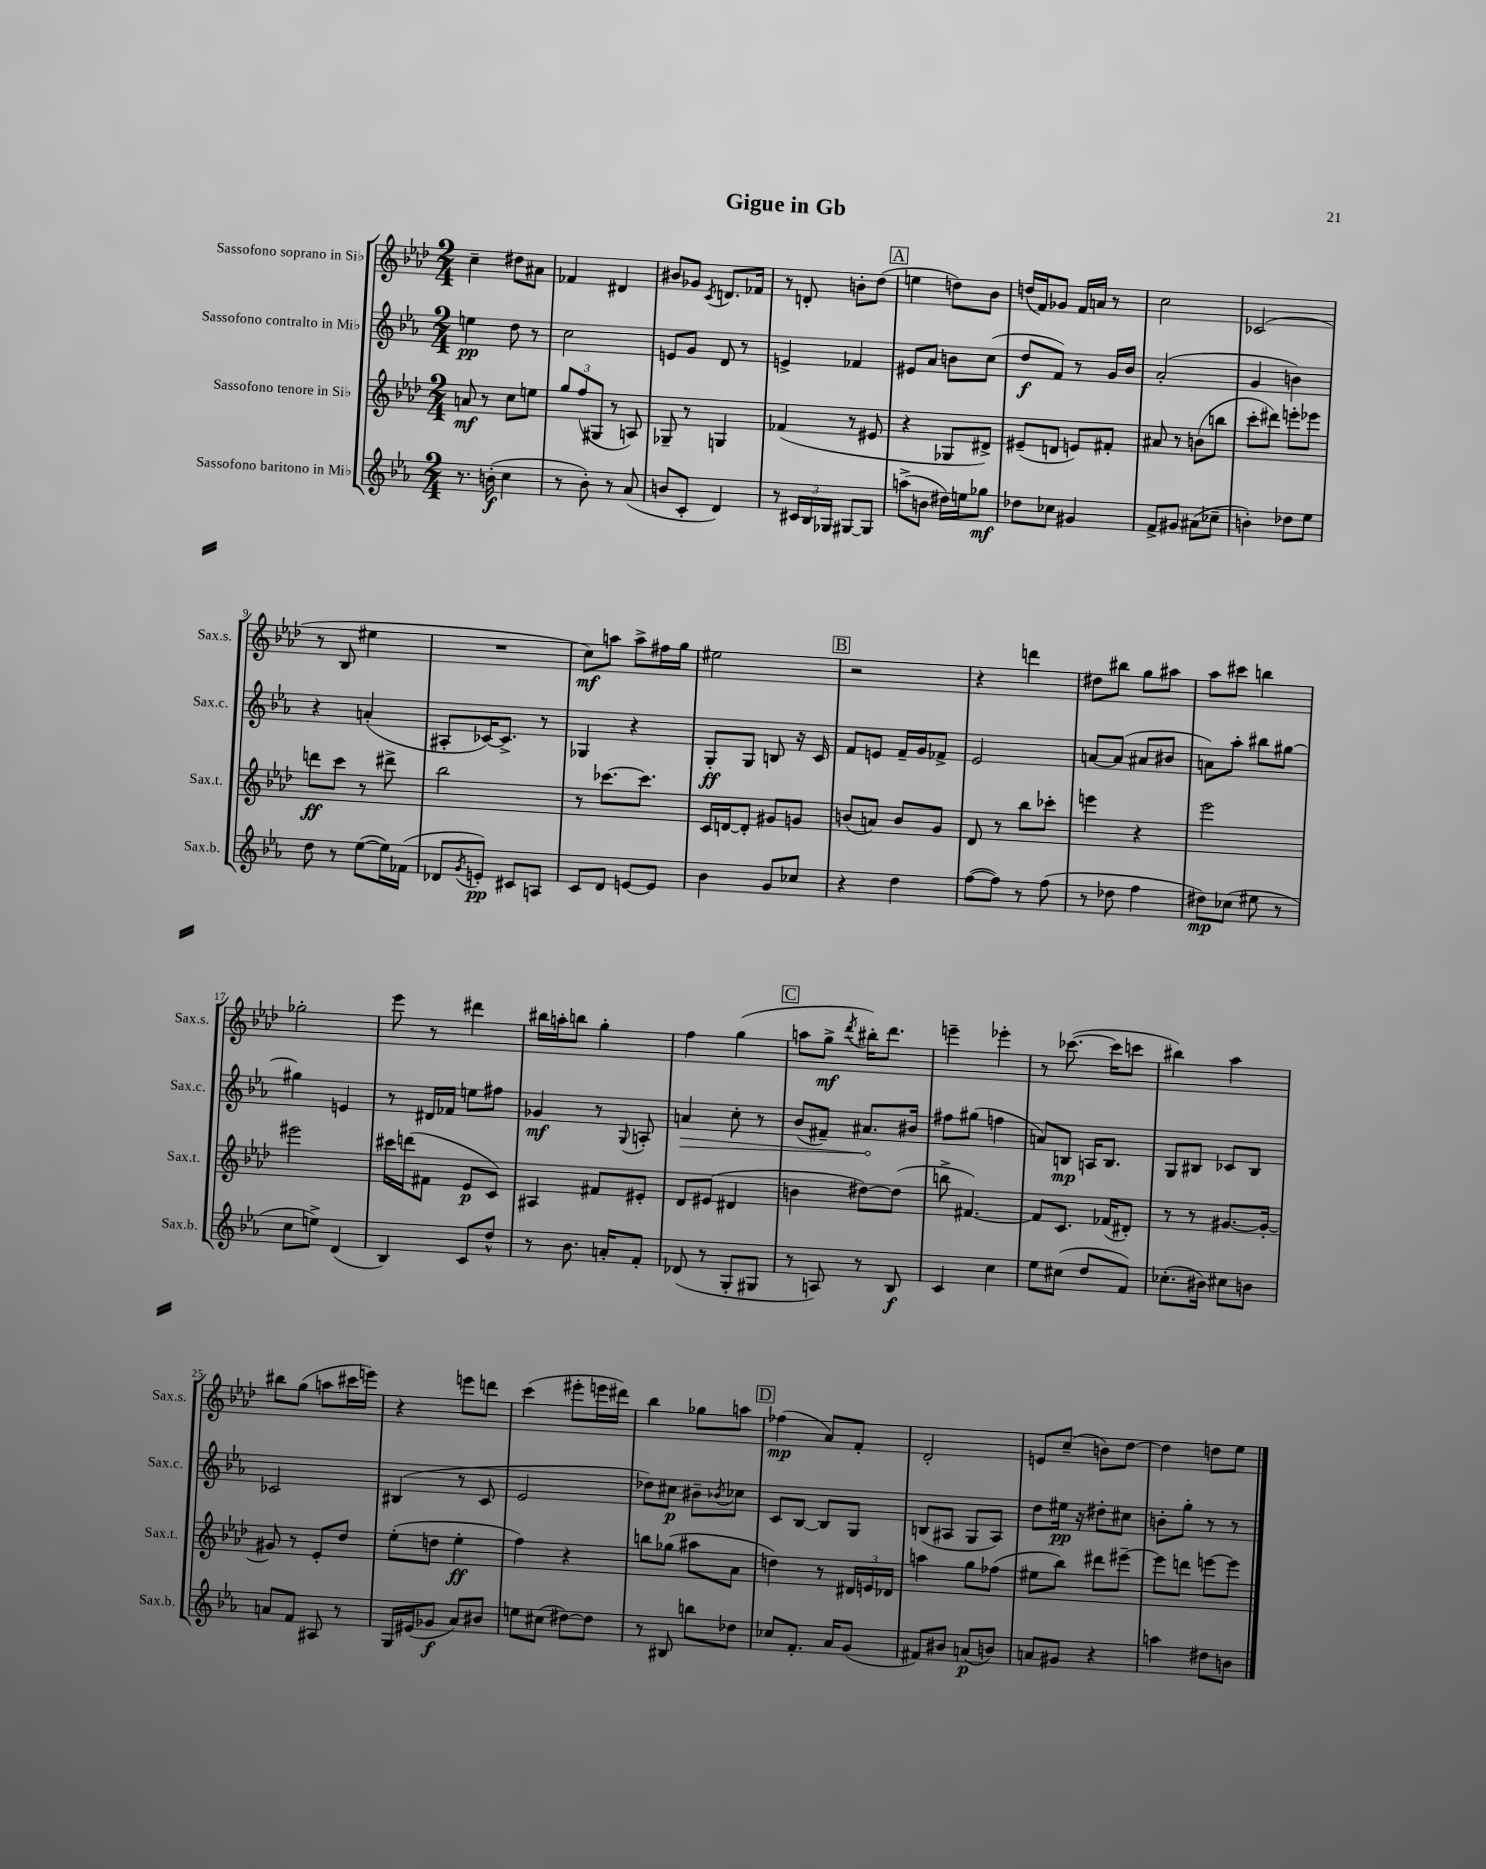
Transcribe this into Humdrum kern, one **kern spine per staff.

**kern	**dynam	**kern	**dynam	**kern	**dynam	**kern	**dynam
*part4	*part4	*part3	*part3	*part2	*part2	*part1	*part1
*staff4	*staff4	*staff3	*staff3	*staff2	*staff2	*staff1	*staff1
*I"Sassofono baritono in Mi♭	*	*I"Sassofono tenore in Si♭	*	*I"Sassofono contralto in Mi♭	*	*I"Sassofono soprano in Si♭	*
*I'Sax.b.	*	*I'Sax.t.	*	*I'Sax.c.	*	*I'Sax.s.	*
*clefG2	*	*clefG2	*	*clefG2	*	*clefG2	*
*k[b-e-a-]	*	*k[b-e-a-d-]	*	*k[b-e-a-]	*	*k[b-e-a-d-]	*
*M2/4	*	*M2/4	*	*M2/4	*	*M2/4	*
=1	=1	=1	=1	=1	=1	=1	=1
8.r	.	8an/	mf	4een\	pp	4cc~\	.
.	.	8r	.	.	.	.	.
(16bn'\	f	.	.	.	.	.	.
4cc\	.	8cc\L	.	8dd\	.	8dd#X\L	.
.	.	8een\J	.	8r	.	8a#X\J	.
=2	=2	=2	=2	=2	=2	=2	=2
8r	.	12gg/L	.	2cc\	.	4f-X/	.
.	.	(12ff/	.	.	.	.	.
8b-'\)	.	.	.	.	.	.	.
.	.	12G#X/J	.	.	.	.	.
8r	.	8r	.	.	.	4d#X/	.
(8a-/	.	8An/)	.	.	.	.	.
=3	=3	=3	=3	=3	=3	=3	=3
8bn/L	.	8G-X~/	.	8en/L	.	8b#X/L	.
8c'/J	.	8r	.	8g/J	.	8g-X/J	.
.	.	.	.	.	.	8qc/	.
4d/)	.	4Gn/	.	8d/	.	8.dn/L	.
.	.	.	.	8r	.	.	.
.	.	.	.	.	.	16f-X/Jk	.
=4	=4	=4	=4	=4	=4	=4	=4
8r	.	(4f-X/	.	4en^/	.	8r	.
24c#X/LL	.	.	.	.	.	8dn'/	.
24B-/	.	.	.	.	.	.	.
24G-X/JJ	.	.	.	.	.	.	.
[8G#X/L	.	8r	.	4f-X/	.	8bn'\L	.
8G#/J]	.	8e#X/	.	.	.	(8dd-\J	.
!!LO:REH:place=s1:t=A
=5	=5	=5	=5	=5	=5	=5	=5
(8aan^\L	.	4r	.	8e#X/L	.	4een\	.
8bn\J	.	.	.	8a-/J	.	.	.
16dd#X\LL)	.	8G-X/L	.	8bn\L	.	8ddn\L)	.
16een\J	.	.	.	.	.	.	.
8gg-X\J	mf	8d#X^/J)	.	(8cc\J	.	8b-\J	.
=6	=6	=6	=6	=6	=6	=6	=6
8dd-X\L	.	(8e#X~/L	.	8dd/L	f	(16ddn/LL	.
.	.	.	.	.	.	16f/J)	.
8cc-X\J	.	8dn/J	.	8f/J)	.	8g-X/J	.
4g#X/	.	8en/L)	.	8r	.	16f/LL	.
.	.	.	.	.	.	16an/JJ	.
.	.	8f#X'/J	.	16g/LL	.	8r	.
.	.	.	.	16b-/JJ	.	.	.
=7	=7	=7	=7	=7	=7	=7	=7
8f^/L	.	8a#X/	.	(2a-'/	.	2cc\	.
8g#X/J	.	8r	.	.	.	.	.
(8a#X\L	.	(8bn\L	.	.	.	.	.
8cc-X~\J	.	8bbn\J	.	.	.	.	.
=8	=8	=8	=8	=8	=8	=8	=8
4bn'\)	.	8ccc'\L	.	4g/	.	(2c-X/	.
.	.	8ddd#X\J)	.	.	.	.	.
8dd-X\L	.	8eeen'\L	.	4bn\)	.	.	.
8ee-\J	.	8eee-X\J	.	.	.	.	.
!!LO:LB:g=z
=9	=9	=9	=9	=9	=9	=9	=9
8dd\	.	8dddn\L	ff	4r	.	8r	.
8r	.	8ccc\J	.	.	.	8B-/	.
([8ee-\L	.	8r	.	(4an'/	.	4ee#X\	.
16ee-\L])	.	8ddd#X^\	.	.	.	.	.
(16f-X\JJ	.	.	.	.	.	.	.
=10	=10	=10	=10	=10	=10	=10	=10
8d-X/L	.	2bb-\	.	8A#X'/L	.	2r	.
8qg/	.	.	.	.	.	.	.
8en'/J)	pp	.	.	[16c-X/K)	.	.	.
.	.	.	.	8.c-^/J]	.	.	.
8c#X/L	.	.	.	.	.	.	.
8An/J	.	.	.	8r	.	.	.
=11	=11	=11	=11	=11	=11	=11	=11
8c/L	.	8r	.	4G-X/	.	8cc\L)	mf
8d/J	.	[8.ccc-X\L	.	.	.	8aan\J	.
[8en/L	.	.	.	4r	.	8aa^\L	.
.	.	8.ccc-\J]	.	.	.	.	.
8e/J]	.	.	.	.	.	16ff#X\L	.
.	.	.	.	.	.	16gg\JJ	.
=12	=12	=12	=12	=12	=12	=12	=12
4b-\	.	16c/LL	.	8G'/L	ff	2ee#X\	.
.	.	[16dn/J	.	.	.	.	.
.	.	8d'/J]	.	8G/J	.	.	.
8g/L	.	8g#X/L	.	8Bn/	.	.	.
8cc-X/J	.	8gn/J	.	16r	.	.	.
.	.	.	.	16c/	.	.	.
!!LO:REH:place=s1:t=B
=13	=13	=13	=13	=13	=13	=13	=13
4r	.	(8bn/L	.	8f/L	.	2r	.
.	.	8an/J)	.	8en/J	.	.	.
4dd\	.	8b/L	.	16f~/LL	.	.	.
.	.	.	.	16g/J	.	.	.
.	.	8g/J	.	8f-X^/J	.	.	.
=14	=14	=14	=14	=14	=14	=14	=14
([8ff\L	.	8d-/	.	2e-/	.	4r	.
8ff\J])	.	8r	.	.	.	.	.
8r	.	8bb-\L	.	.	.	4dddn\	.
(8ff\	.	8ccc-X'\J	.	.	.	.	.
=15	=15	=15	=15	=15	=15	=15	=15
8r	.	4eeen\	.	[8an/L	.	8dd#X\L	.
8dd-X\	.	.	.	(8a/J]	.	8bb#X\J	.
4ff\	.	4r	.	8a#X/L	.	8gg\L	.
.	.	.	.	8b#X/J	.	8aa#X\J	.
=16	=16	=16	=16	=16	=16	=16	=16
8dd#X\L)	mp	2eee-\	.	8an\L)	.	8aa-\L	.
(8cc-X\J	.	.	.	8aa-'\J	.	8ccc#X\J	.
8ee#X\	.	.	.	8bb#X\L	.	4bbn\	.
8r	.	.	.	[8gg#X\J	.	.	.
!!LO:LB:g=z
=17	=17	=17	=17	=17	=17	=17	=17
8cc\L	.	2eee#X\	.	4gg#X\]	.	2gg-X'\	.
8een^\J)	.	.	.	.	.	.	.
(4d/	.	.	.	4en/	.	.	.
=18	=18	=18	=18	=18	=18	=18	=18
4B-/)	.	16ccc#X\LL	.	8r	.	8eee-\	.
.	.	(16dddn\J	.	.	.	.	.
.	.	8f#X\J	.	16d#X/LL	.	8r	.
.	.	.	.	16f-X/JJ	.	.	.
8c/L	.	8e-/L	p	8een\L	.	4ddd#X\	.
8dd^^/J	.	8c/J)	.	8ff#X\J	.	.	.
=19	=19	=19	=19	=19	=19	=19	=19
8r	.	4A#X/	.	4g-X/	mf	16bb#X\LL	.
.	.	.	.	.	.	16aan'\J	.
8.b-\	.	.	.	.	.	8bbn\J	.
.	.	8f#X/L	.	8r	.	4gg'\	.
16an'/KL	.	.	.	.	.	.	.
.	.	.	.	8qqG/	.	.	.
8f'/J	.	8e#X'/J	.	8An'/	.	.	.
=20	=20	=20	=20	=20	=20	=20	=20
!	!	!	!	!	!LO:HP:b	!	!
(8d-X/	.	8d-/L	.	4an/	>	4ff\	.
8r	.	(8e#X/J	.	.	.	.	.
8G'/L	.	4d#X/	.	8cc'\	.	(4gg\	.
8G#X/J	.	.	.	8r	.	.	.
!!LO:REH:place=s1:t=C
=21	=21	=21	=21	=21	=21	=21	=21
8r	.	4bn\	.	(8b-/L	.	8aan\L	.
8An/)	.	.	.	8f#X~/J)	.	8gg^\J	mf
.	.	.	.	.	.	8qddd-/	.
8r	.	[8dd#X\L)	.	8.a#X/L	.	16bb#X'\KL)	.
.	.	.	.	.	.	8.ddd-\J	.
8B-/	f	(8dd#\J]	.	.	.	.	.
.	.	.	.	16b#X/Jk	]	.	.
=22	=22	=22	=22	=22	=22	=22	=22
4c/	.	8bbn^\	.	8ff#X\L	.	4eeen~\	.
.	.	[4.f#X/)	.	(8gg#X\J	.	.	.
4cc\	.	.	.	4ffn\	.	4eee-X'\	.
=23	=23	=23	=23	=23	=23	=23	=23
8ee-\L	.	8f#/L]	.	8an/L)	.	8r	.
(8cc#X\J	.	8.c/J	.	8Bn/J	mp	([8.ccc-X\	.
8dd/L	.	.	.	16An/KL	.	.	.
.	.	(16f-X/KL	.	8.B/J	.	16ccc-\KL]	.
8f/J)	.	8d#X'/J)	.	.	.	8cccn\J	.
=24	=24	=24	=24	=24	=24	=24	=24
(8.cc-X'\L	.	8r	.	8G/L	.	4bb#X\)	.
.	.	8r	.	8B#X/J	.	.	.
16b#X\Jk)	.	.	.	.	.	.	.
8cc#X\L	.	[8.g#X/L	.	8c-X/L	.	4aa-\	.
8bn\J	.	.	.	8B#/J	.	.	.
.	.	16g#'/Jk_	.	.	.	.	.
!!LO:LB:g=z
=25	=25	=25	=25	=25	=25	=25	=25
8an/L	.	8g#X/]	.	2c-X/	.	8bb#X\L	.
8f/J	.	8r	.	.	.	(8gg\J	.
8A#X/	.	8e-'/L	.	.	.	8aan\L	.
8r	.	8dd-/J	.	.	.	16ccc#X\L	.
.	.	.	.	.	.	16eeen\JJ)	.
=26	=26	=26	=26	=26	=26	=26	=26
16G/LL	.	(8ee-'\L	.	(4B#X/	.	4r	.
(16e#X/J	.	.	.	.	.	.	.
8g-X/J	f	8ddn\J	.	.	.	.	.
8a-/L)	.	4ee-'\	ff	8r	.	8eeen\L	.
8b#X/J	.	.	.	8c/	.	8dddn\J	.
=27	=27	=27	=27	=27	=27	=27	=27
8een\L	.	4ff\)	.	2e-/	.	(4ccc\	.
(8cc#X\J	.	.	.	.	.	.	.
[8dd#X\L)	.	4r	.	.	.	8eee#X'\L	.
8dd#\J]	.	.	.	.	.	16eeen\L	.
.	.	.	.	.	.	16ddd#X\JJ)	.
=28	=28	=28	=28	=28	=28	=28	=28
8r	.	8bbn\L	.	8dd-X\L)	.	4bb-\	.
8B#X/	.	(8gg-X\J	.	8cc#X\J	p	.	.
8bbn\L	.	8aa#X\L	.	8b#X~\L	.	8gg-X\L	.
.	.	.	.	8qb-X/	.	.	.
8dd-X\J	.	8a-\J	.	8cc-X\J	.	8aan\J	.
!!LO:REH:place=s1:t=D
=29	=29	=29	=29	=29	=29	=29	=29
8cc-X/L	.	4ddn\)	.	8c/L	.	(4ff-X\	mp
8.f'/J	.	.	.	[8B-/J	.	.	.
.	.	8r	.	8B-/L]	.	8a-/L)	.
16a-/KL	.	.	.	.	.	.	.
(8g/J	.	24d#X/LL	.	8G/J	.	8f'/J	.
.	.	24en/	.	.	.	.	.
.	.	24d-X/JJ	.	.	.	.	.
=30	=30	=30	=30	=30	=30	=30	=30
8f#X/L)	.	4aan\	.	(8Bn/L	.	2d-'/	.
8b#X/J	.	.	.	8A#X/J	.	.	.
(8an/L	p	8gg\L	.	8G/L	.	.	.
8bn/J)	.	(8ff-X\J	.	8A#/J)	.	.	.
=31	=31	=31	=31	=31	=31	=31	=31
8an/L	.	8ee#X\L	.	8dd\L	.	8en/L	.
8g#X/J	.	8bb-\J)	.	16ee#X\Jk	pp	(8cc~/J	.
.	.	.	.	16r	.	.	.
4r	.	8ddd#X\L	.	8dd#X'\L	.	8bn\L)	.
.	.	[8eee#X~\J	.	8cc#X\J	.	[8dd-\J	.
=32	=32	=32	=32	=32	=32	=32	=32
4aan\	.	8eee#\L]	.	8bn'\L	.	4dd-\]	.
.	.	8dddn\J	.	8gg'\J	.	.	.
8dd#X\L	.	[8eeen\L	.	8r	.	8ddn\L	.
8bn\J	.	8eee\J]	.	8r	.	8ee-\J	.
==	==	==	==	==	==	==	==
*-	*-	*-	*-	*-	*-	*-	*-
